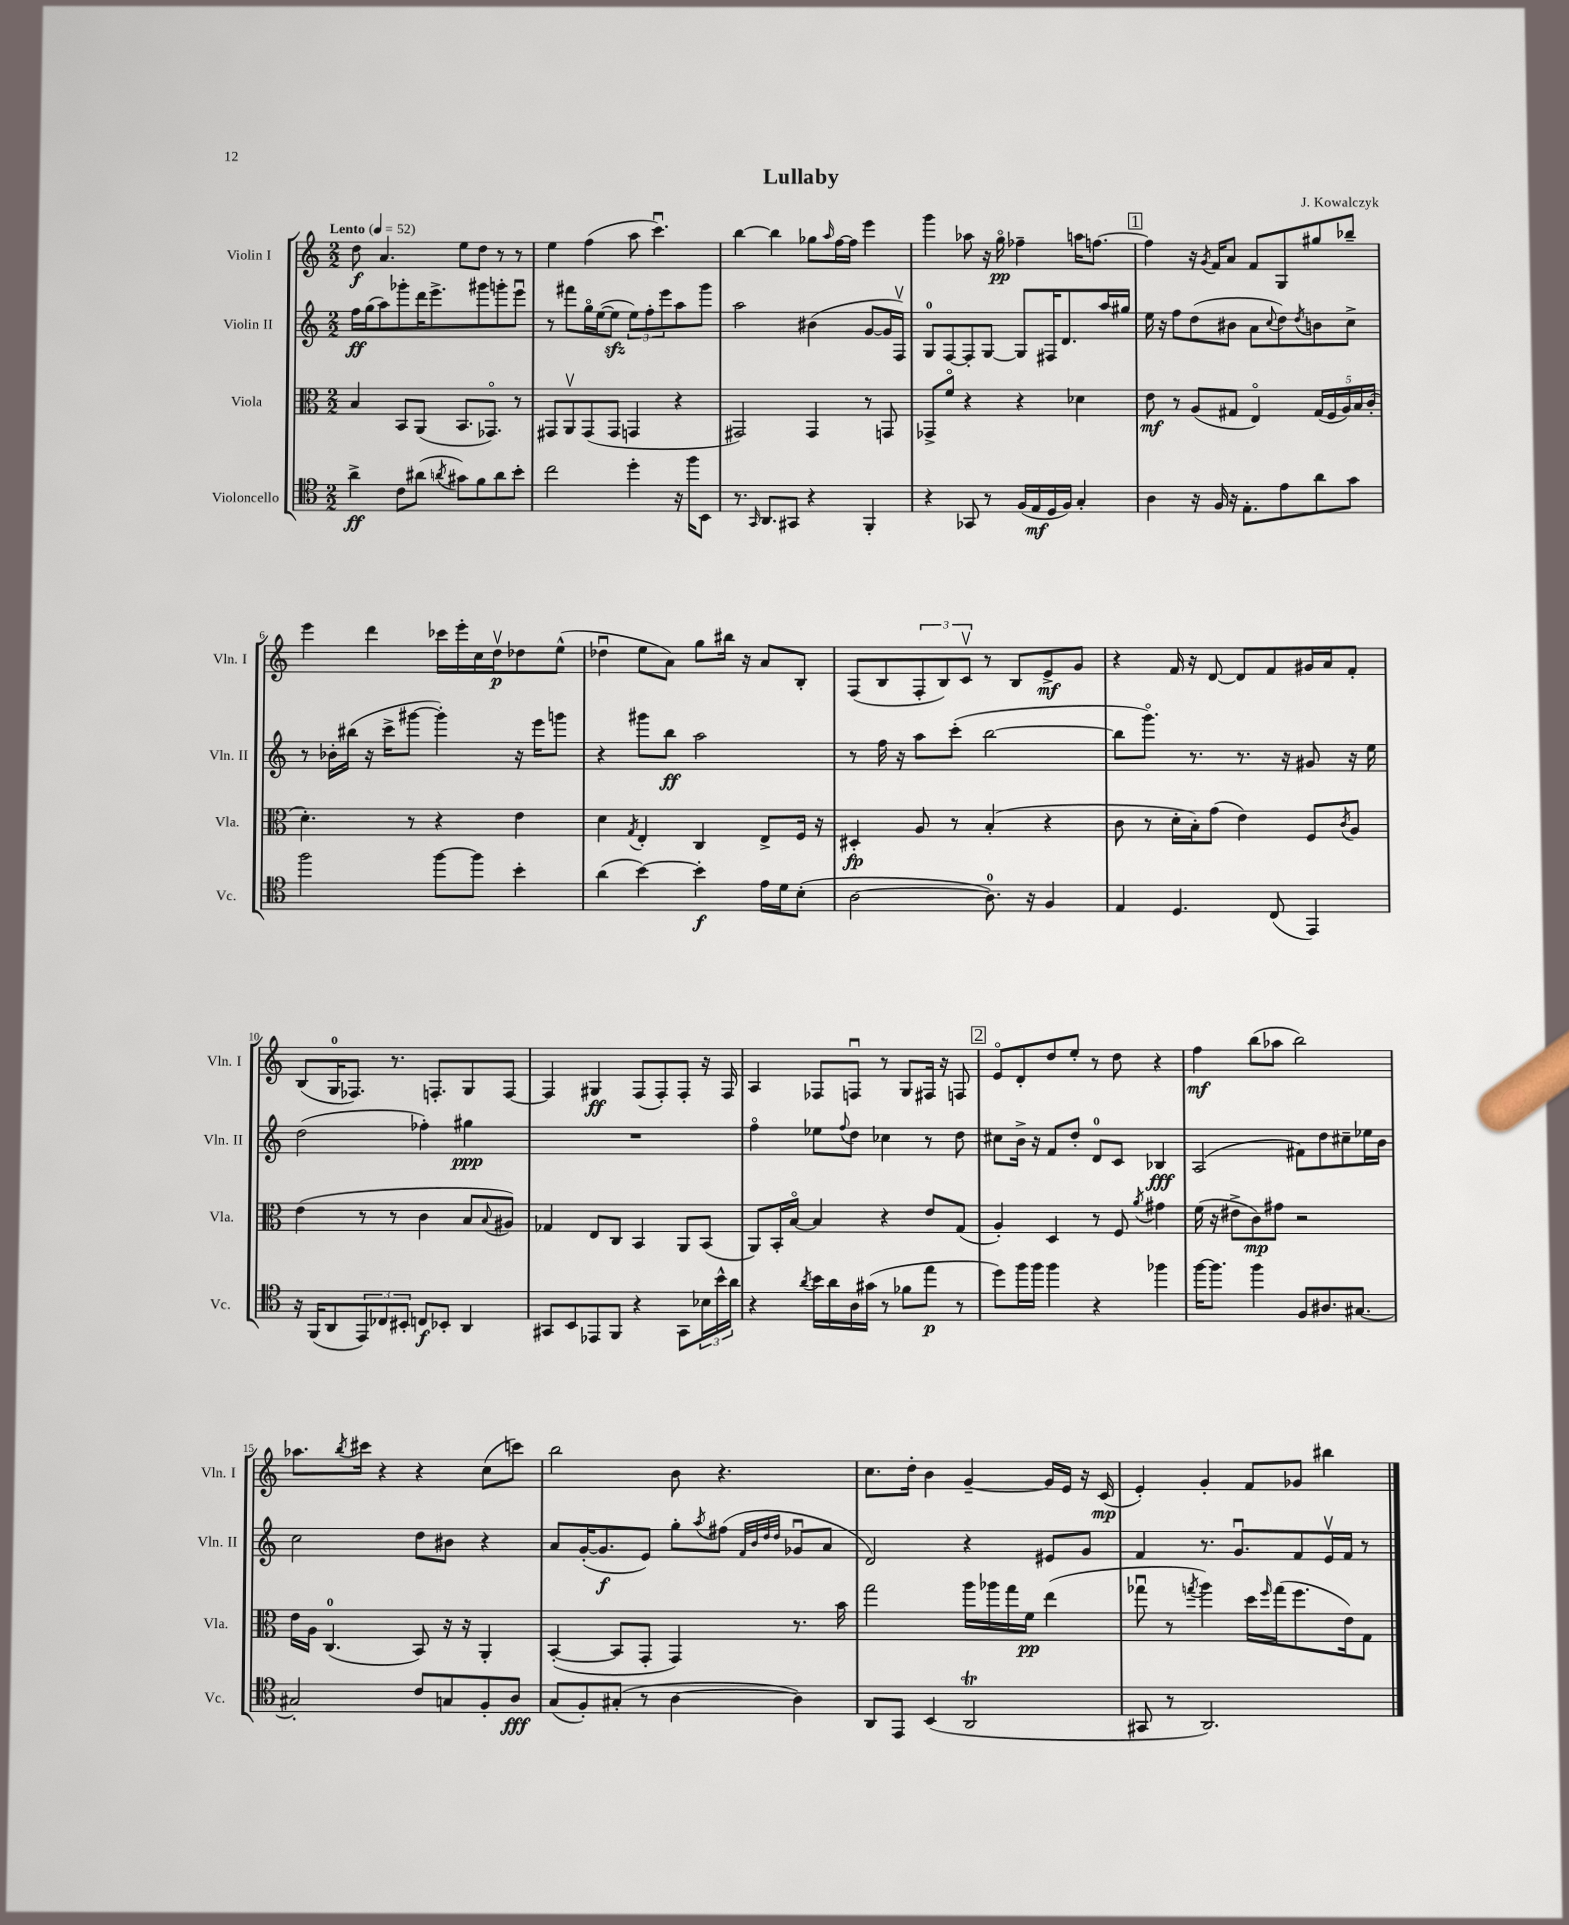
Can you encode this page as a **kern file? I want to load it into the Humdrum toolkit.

**kern	**kern	**kern	**kern
*staff4	*staff3	*staff2	*staff1
*clefC4	*clefC3	*clefG2	*clefG2
*k[]	*k[]	*k[]	*k[]
*M2/2	*M2/2	*M2/2	*M2/2
*MM52	*MM52	*MM52	*MM52
4a^	4B	16ff	8dd
.	.	(16gg	.
.	.	8aa)	4.a
8c	8BB	8ggg-'	.
(8a#	(8AA	16ddd	.
.	.	8.eee^	.
8qa	.	.	.
8g#)	8.BB	.	8ee
8f	.	8ggg#	8dd
.	8.GG-o)	.	.
8a	.	8ggg'	8r
8b'	8r	8eeeu	8r
=	=	=	=
2cc	8GG#	8r	4ee
.	8AAv	8fff#	.
.	(8GG#	16ggo	(4ff
.	.	([16ee	.
.	8GG#	8ee]	.
4dd'	4GG	12ee)	8aa
.	.	12ff'	.
.	.	.	4.cccu)
.	.	12eee	.
16r	4r	8aa	.
16ff	.	.	.
8BB	.	8ggg	.
=	=	=	=
8.r	2GG#)	2aa	[4bb
16qqGG	.	.	.
8.AA	.	.	.
.	.	.	4bb]
8GG#	.	.	.
4r	4GG#	(4b#	8gg-
.	.	.	16qqaa
.	.	.	[16ff
.	.	.	16ff]
4FF'	8r	[8g	4eee
.	8GG	16g]	.
.	.	16Fv)	.
=	=	=	=
4r	8GG-^	8G	4ggg
.	8fo	[8F	.
8GG-	4r	8F']	8aa-
8r	.	[8G	16r
.	.	.	16ggo
(16F	4r	8G]	4ff-~
16E	.	.	.
16D	.	16F#	.
16F)	.	8.d	.
4G'	4d-	.	16aa
.	.	.	[8.ff
.	.	16aa	.
.	.	16gg#	.
=	=	=	=
4A	8e	16ee	4ff]
.	.	16r	.
.	8r	8ff	.
16r	(8A	(8dd	16r
.	.	.	8qg
16F	.	.	16f
16r	8G#	8b#	8a
8.E'	.	.	.
.	4Eo)	8a	8f
.	.	8qqcc	.
8e	.	8dd)	8G
.	.	8qdd	.
8a	(20G#	8b	8gg#
.	20F	.	.
.	20A)	.	.
8g	.	8cc^	8bb-~
.	20B	.	.
.	(20c'	.	.
=	=	=	=
2ff	4.d')	8r	4eee
.	.	16b-'	.
.	.	(16bb#	.
.	.	16r	4ddd
.	.	16ccc^	.
.	8r	[8ggg#	.
[8ff	4r	4ggg#'])	16ccc-
.	.	.	16eee'
8ff]	.	.	16cc
.	.	.	16ddv
4b'	4e	16r	8dd-
.	.	16eee	.
.	.	8ggg	(8ee^^
=	=	=	=
(4a	4d	4r	4dd-u
.	8qG	.	.
[4b)	4E'	8ggg#	8ee
.	.	8bb	8a)
4b']	4C	2aa	8gg
.	.	.	16bb#
.	.	.	16r
16e	8E^	.	8a
16d	.	.	.
(8B'	16F	.	8B'
.	16r	.	.
=	=	=	=
[2A	4D#'	8r	(8F
.	.	16ff	8B
.	.	16r	.
.	8A	8aa	12F'
.	.	.	12B)
.	8r	(8ccc'	.
.	.	.	12cv
8.A])	(4B'	[2bb	8r
.	.	.	8B
16r	.	.	.
4F	4r	.	8e^
.	.	.	8g
=	=	=	=
4E	8c	8bb]	4r
.	8r	8.gggo)	.
4.D	16d'	.	16f
.	16B')	8.r	16r
.	(8g	.	[8d
.	4e)	8.r	8d]
(8C	.	.	8f
.	.	16r	.
4EE)	8F	8g#	16g#
.	.	.	16a
.	8qc	.	.
.	8A	16r	8f'
.	.	16ee	.
=	=	=	=
16r	(4e	(2dd	(8B
(16FF	.	.	.
8AA	.	.	16G
.	.	.	8.F-)
12EE)	8r	.	.
12C-	.	.	.
.	8r	.	8.r
12BB#'	.	.	.
8C	4c	4ff-')	.
.	.	.	8.F'
8BB-'	.	.	.
4AA	8B	4gg#	8G
.	8qqB	.	.
.	8A#)	.	[8F
=	=	=	=
8GG#	4G-	1r	4F]
8BB	.	.	.
8EE-	8E	.	4G#
8FF	8C	.	.
4r	4BB	.	(8F
.	.	.	8F')
8GG#	8AA	.	8F'
24B-	(8BB	.	16r
24b^^	.	.	.
.	.	.	16F
24a	.	.	.
=	=	=	=
4r	8AA)	4ffo	4A
.	16BB'	.	.
.	[16Bo	.	.
8qa	.	.	.
16b	4B]	8ee-	8F-
16a	.	.	.
.	.	8qqff	.
16A	.	8dd	8Fu
(16g#	.	.	.
8r	4r	4cc-	8r
8f-	.	.	8G
8ee	8e	8r	16F#
.	.	.	16r
8r	(8G	8dd	8F
=	=	=	=
8dd)	4A')	8cc#	8eo
16ff	.	16b^	8d'
16ff	.	16r	.
4ff	4D	8f	8dd
.	.	8dd'	8ee'
4r	8r	8d	8r
.	8F	8c	8dd
.	8qa	.	.
4ff-	4g#	4B-	4r
=	=	=	=
[16ff	(16f	(2A	4ff
8.ff]	16r	.	.
.	8e#^	.	.
4ff	8c)	.	(8bb
.	8g#	.	8aa-
8F	2r	8f#)	2bb)
8.A#	.	8dd	.
.	.	8cc#~	.
[8.G#	.	.	.
.	.	16ee-	.
.	.	16b	.
=	=	=	=
2G#']	16e	2cc	8.aa-
.	16A	.	.
.	(4.C	.	.
.	.	.	8qbb
.	.	.	16ccc#
.	.	.	4r
8c	8BB)	8dd	4r
8G	16r	8b#	.
.	16r	.	.
8F'	4AA'	4r	(8cc
8A	.	.	8ccc)
=	=	=	=
(8G	([4BB'	8a	2bb
8F')	.	([16g'	.
.	.	8.g]	.
(8G#'	8BB]	.	.
8r	8GG'	8e)	.
[4A	4GG)	8gg'	8b
.	.	8qaa	.
.	.	(8ff#	4.r
.	.	32qqf	.
.	.	32qqb	.
.	.	32qqdd	.
.	.	32qqdd	.
4A])	8.r	8g-u	.
.	.	8a	.
.	16b	.	.
=	=	=	=
8AA	2gg	2d)	8.cc
8EE	.	.	.
.	.	.	16dd'
(4BB	.	.	4b
2AA	16aa	4r	[4g~
.	16aa-	.	.
.	16gg	.	.
.	16f	.	.
.	(4ee	8e#	16g]
.	.	.	16e
.	.	8g	16r
.	.	.	(16c
=	=	=	=
8GG#	8gg-u	4f	4e')
8r	8r	.	.
.	8qgg	.	.
2.AA)	4aa)	8.r	4g'
.	.	8.gu	.
.	16dd	.	8f
.	16qqff	.	.
.	(16gg	.	.
.	8.ff	8f	8g-
.	.	16ev	4bb#
.	16e)	16f	.
.	8G	8r	.
==	==	==	==
*-	*-	*-	*-
